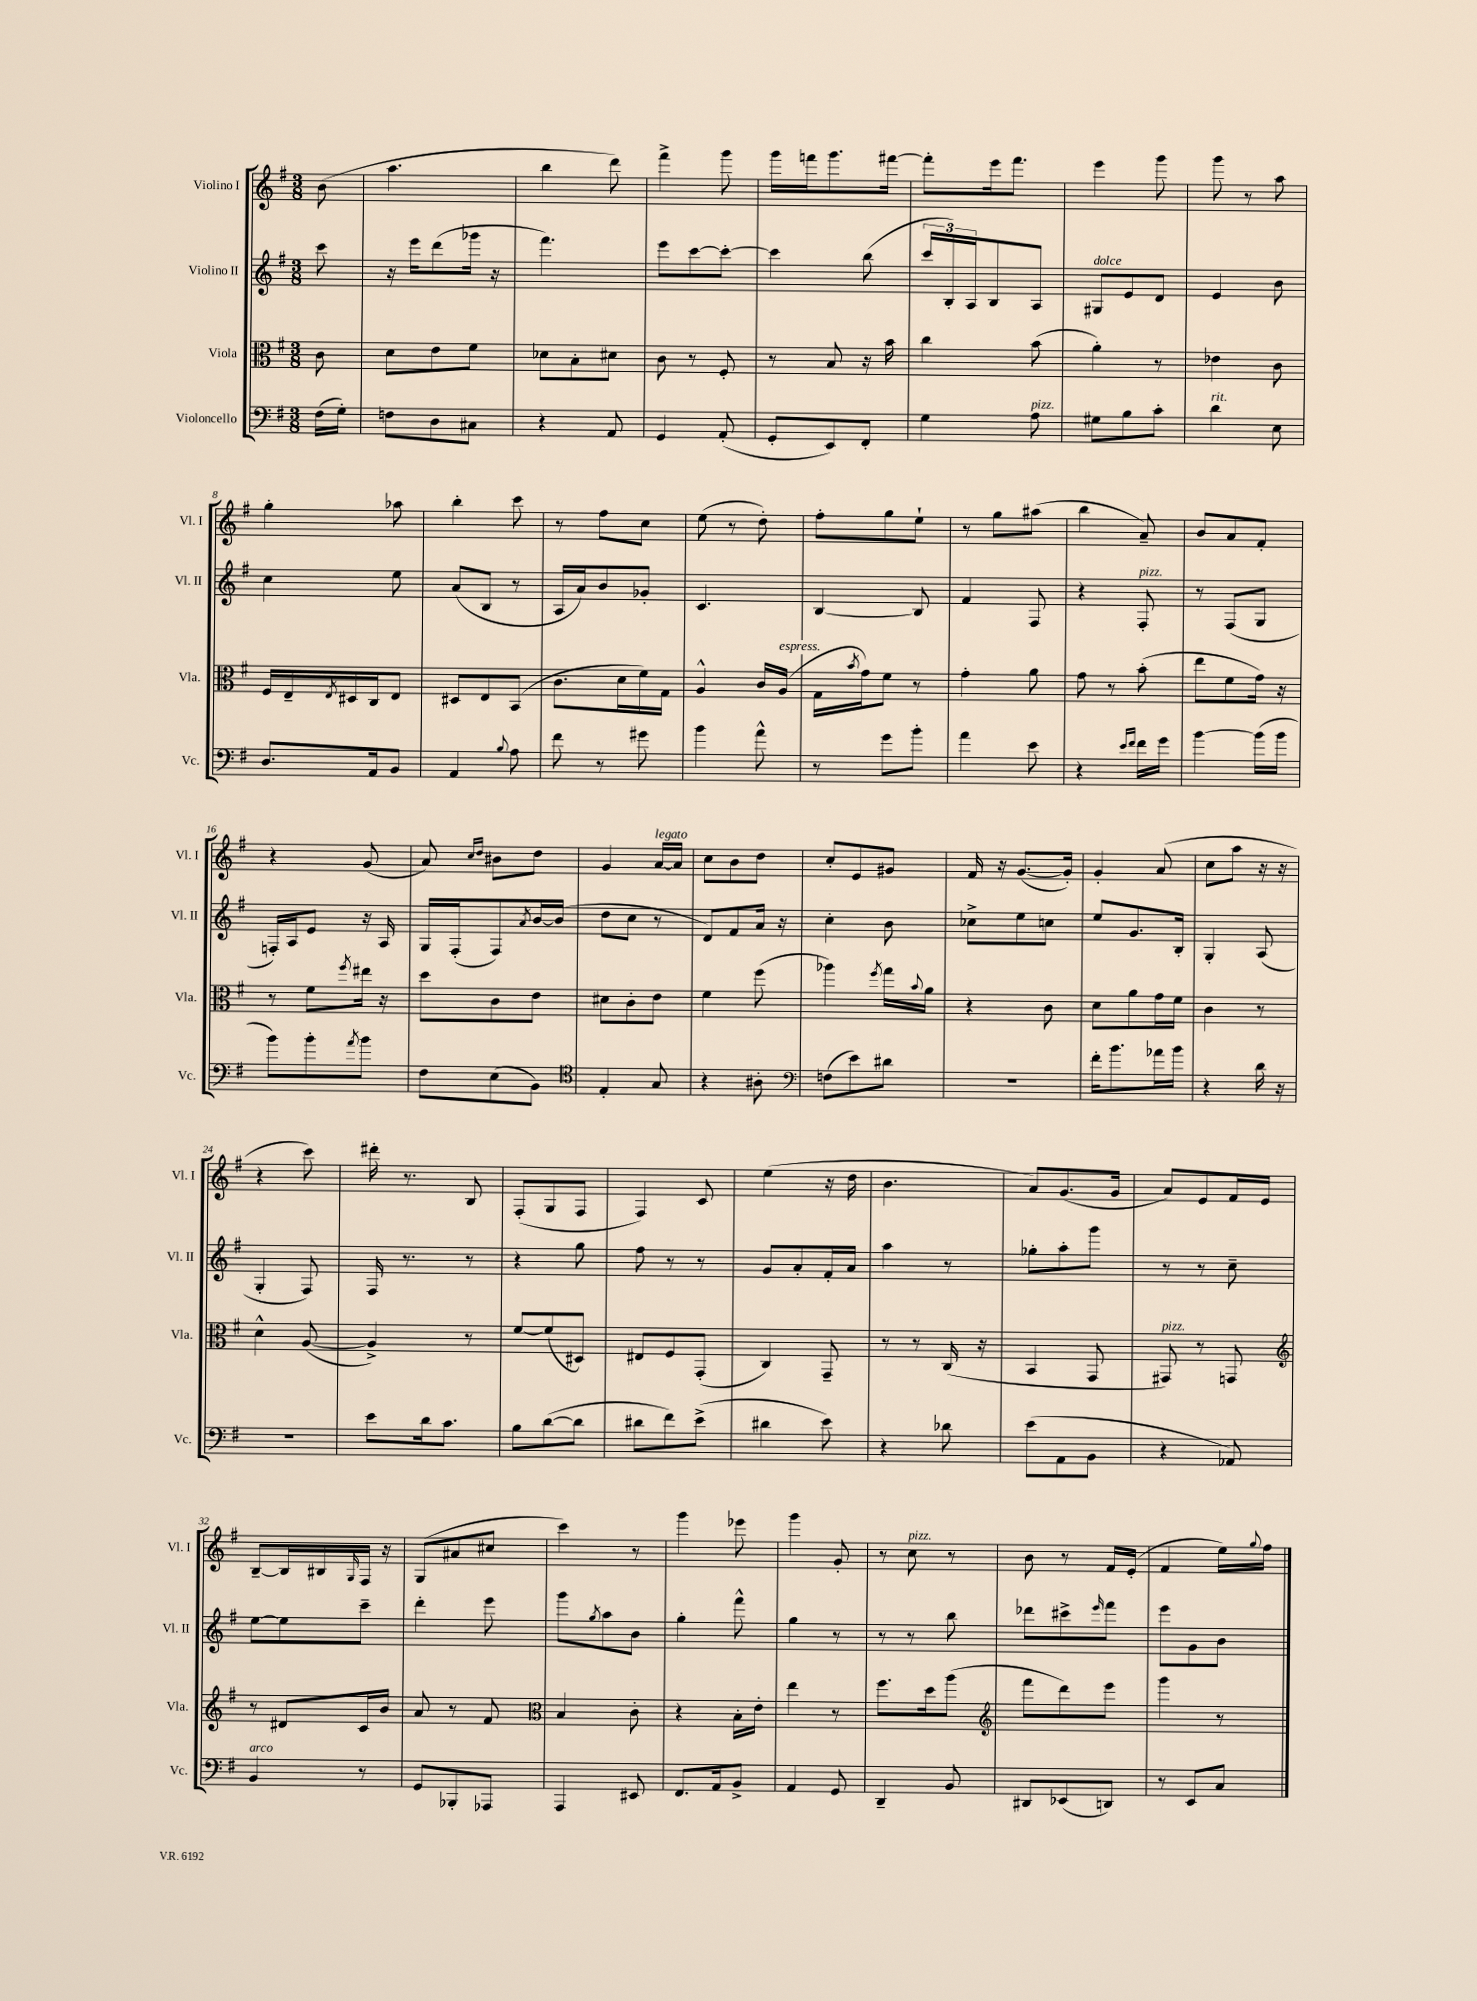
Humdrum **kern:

**kern	**kern	**kern	**kern
*staff4	*staff3	*staff2	*staff1
*clefF4	*clefC3	*clefG2	*clefG2
*k[f#]	*k[f#]	*k[f#]	*k[f#]
*M3/8	*M3/8	*M3/8	*M3/8
(16F#	8c	8ccc	(8b
16G')	.	.	.
=	=	=	=
8F	8d	16r	4.aa
.	.	16eee	.
8D	8e	(8ddd	.
8C#	8f#	16ggg-	.
.	.	16r	.
=	=	=	=
4r	8d-	4.fff#)	4bb
.	8B'	.	.
8AA	8d#	.	8ddd)
=	=	=	=
4GG	8c	8eee	4fff#^
.	8r	[8ccc	.
(8AA'	8F#'	8ccc'_	8ggg
=	=	=	=
8GG'	8r	4ccc]	16ggg
.	.	.	16fff
8EE)	8B	.	8.ggg
8FF#'	16r	(8bb	.
.	16b	.	[16fff#
=	=	=	=
4G	4cc	24ccc	8fff#']
.	.	24B')	.
.	.	24A	.
.	.	8B	16eee
.	.	.	8.fff#
8A	(8b	8A	.
=	=	=	=
8G#	4a')	8G#	4eee
8B	.	8e	.
8c'	8r	8d	8ggg
=	=	=	=
4d	4e-	4e	8ggg
.	.	.	8r
8E	8c	8b	8aa
=	=	=	=
8.D	16F#	4cc	4gg'
.	16E~	.	.
.	8qE	.	.
.	16D#	.	.
16AA	16C	.	.
8BB	8E	8ee	8aa-
=	=	=	=
4AA	8D#	(8a	4bb'
.	8E	8B	.
8qqB	.	.	.
8A	(8BB	8r	8ccc
=	=	=	=
8f#	8.c	16A	8r
.	.	16a)	.
8r	.	8b	8ff#
.	16d	.	.
8g#	16f#)	8g-'	8cc
.	16G	.	.
=	=	=	=
4b	4A^^	4.c	(8ee
.	.	.	8r
8a^^	16c	.	8dd')
.	(16A	.	.
=	=	=	=
8r	16G	[4B	8ff#'
.	8qb	.	.
.	16g)	.	.
8g	8f#	.	8gg
8b'	8r	8B]	8ee`
=	=	=	=
4a	4g'	4f#	8r
.	.	.	8gg
8e	8a	8F#	(8aa#
=	=	=	=
4r	8g	4r	4bb
.	8r	.	.
16qqe	.	.	.
16qqf#	.	.	.
16f#	(8b'	8F#'	8a~)
16g	.	.	.
=	=	=	=
[4b	8ee	8r	8b
.	8f#	(8F#	8a
(16b]	16g)	8G	8f#'
16b	16r	.	.
=	=	=	=
8b)	8r	16F')	4r
.	.	16A	.
8b'	8f#	8e	.
8qa	8qff#	.	.
8b	16ee#	16r	(8g
.	16r	16A	.
=	=	=	=
8F#	8dd	16G	8a)
.	.	(16F#'	.
.	.	.	16qqcc
.	.	.	16qqdd
(8E	8c	8F#)	8b#
.	.	8qa	.
8BB)	8e	[16b	8dd
.	.	(16b]	.
=	=	=	=
*clefC4	*	*	*
4E'	8d#	8dd	4g
.	8c'	8cc	.
8G	8e	8r	[16a
.	.	.	16a]
=	=	=	=
4r	4f#	8d)	8cc
.	.	8f#	8b
8A#'	(8ff#	16a	8dd
.	.	16r	.
=	=	=	=
*clefF4	*	*	*
(8F	4aa-)	4cc'	8cc'
8e)	.	.	8e
.	8qff#	.	.
8d#	16gg	8b	8g#
.	8qqb	.	.
.	16a	.	.
=	=	=	=
4.r	4r	8cc-^	16f#
.	.	.	16r
.	.	8ee	([8.g
.	8c	8cc	.
.	.	.	16g'])
=	=	=	=
16f#'	8d	8ee	4g'
8.b	.	.	.
.	8a	8.g	.
16a-	16g	.	(8a
16b	16f#	16B'	.
=	=	=	=
4r	4c	4G'	8cc
.	.	.	8aa
16d	8r	(8A	16r
16r	.	.	16r
=	=	=	=
4.r	4d^^	4G'	4r
.	([8A	8F#)	8ccc)
=	=	=	=
8e	4A^])	16F#	16ddd#'
.	.	8.r	8.r
16d	.	.	.
8.c	.	.	.
.	8r	8r	8B
=	=	=	=
8B	[8f#	4r	(8F#'
([8d	(8f#]	.	8G
8d]	8D#)	8gg	8F#
=	=	=	=
8d#	8E#	8ff#	4F#)
8f#)	8F#	8r	.
(8e^	(8GG'	8r	8c
=	=	=	=
4d#	4C)	8g	(4ee
.	.	8a'	.
8e)	8GG~	16f#'	16r
.	.	16a	16dd
=	=	=	=
4r	8r	4aa	4.b
.	8r	.	.
8d-	(16C	8r	.
.	16r	.	.
=	=	=	=
(8e	4BB	8gg-'	8a)
8AA	.	8aa'	(8.g
8BB	8GG	8ggg	.
.	.	.	16g
=	=	=	=
4r	8GG#)	8r	8a)
.	8r	8r	8e
8AA-)	8GG	8cc~	16f#
.	.	.	16e
=	=	=	=
*	*clefG2	*	*
4BB	8r	[8ee	[8B~
.	8d#	8ee]	16B]
.	.	.	16B#
.	.	.	16qqG
8r	16c	8ccc~	16F#
.	16b	.	16r
=	=	=	=
8GG	8a	4ddd'	(8G
8BBB-'	8r	.	8a#
8AAA-	8f#	8eee	8cc#
=	=	=	=
*	*clefC3	*	*
4AAA	4B	8ggg	4ccc)
.	.	8qgg	.
.	.	8aa	.
8EE#	8c'	8b	8r
=	=	=	=
8.FF#	4r	4gg'	4ggg
16AA	.	.	.
8BB^	16B'	8fff#^^	8eee-
.	16e'	.	.
=	=	=	=
4AA	4ee	4gg	4ggg
8GG	8r	8r	8g'
=	=	=	=
4DD~	8.ff#	8r	8r
.	.	8r	8cc
.	16dd	.	.
8BB	(8aa	8bb	8r
=	=	=	=
*	*clefG2	*	*
8DD#	8fff#	8ddd-	8b
(8EE-	8ddd)	8ccc#^	8r
.	.	16qqeee	.
8DD)	8eee	8fff#	16f#
.	.	.	(16e'
=	=	=	=
8r	4ggg	8eee	4f#
8EE	.	8g	.
8C	8r	8b	16ee)
.	.	.	8qqgg
.	.	.	16ff#
==	==	==	==
*-	*-	*-	*-
